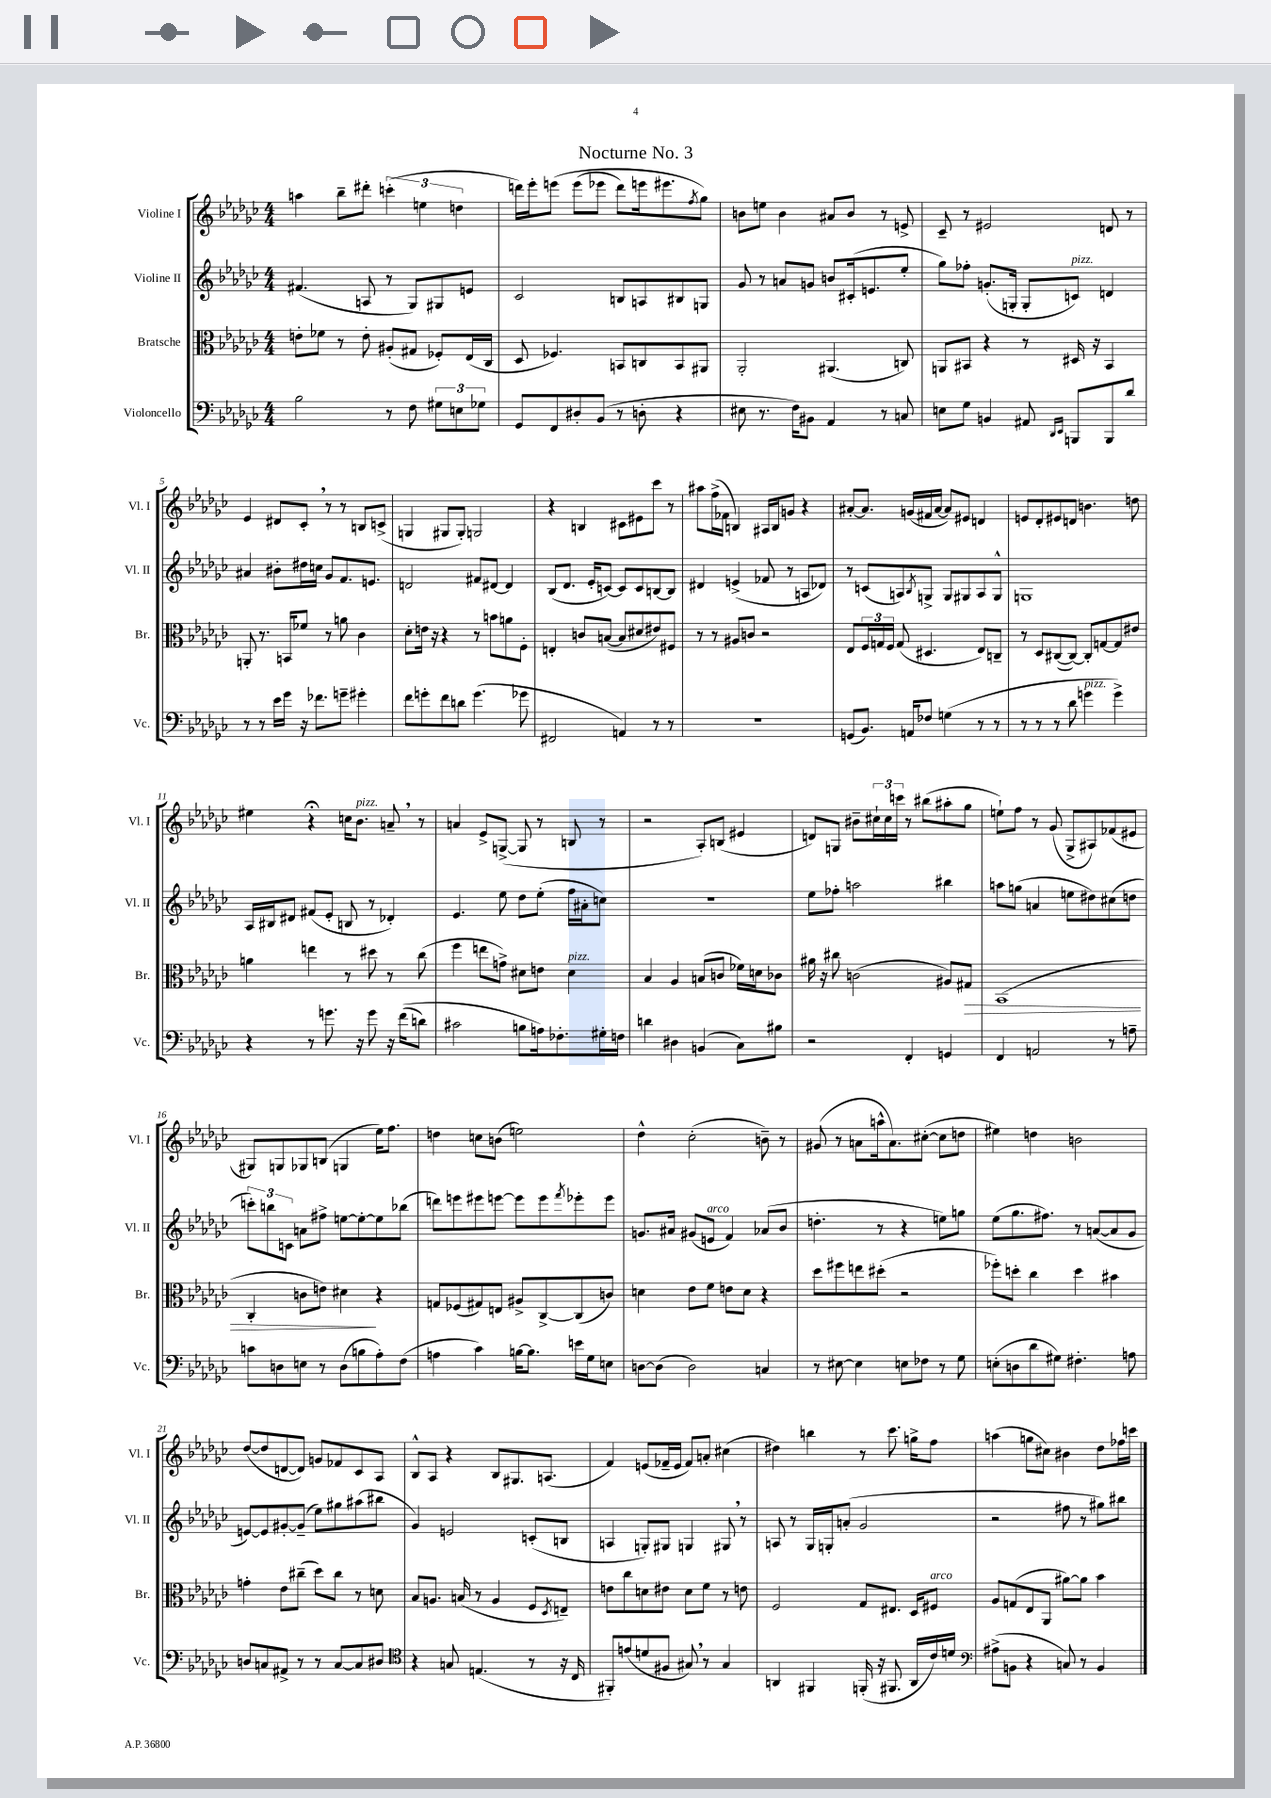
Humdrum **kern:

**kern	**kern	**kern	**kern
*staff4	*staff3	*staff2	*staff1
*clefF4	*clefC3	*clefG2	*clefG2
*k[b-e-a-d-g-c-]	*k[b-e-a-d-g-c-]	*k[b-e-a-d-g-c-]	*k[b-e-a-d-g-c-]
*M4/4	*M4/4	*M4/4	*M4/4
2B-	8e'	(4.f#	4aa
.	8f-	.	.
.	8r	.	8bb-~
.	8e'	8A	8ddd#'
8r	(8A#'	8r	(6ccc'
8F	8G#	8G-)	.
.	.	.	6ee
12G#	8F-')	8G#	.
12E	.	.	6dd
.	(16E-	8e	.
12G-	.	.	.
.	16C-	.	.
=	=	=	=
8GG-	8D-	2c-	16ddd)
.	.	.	16eee-'
8FF	4.F-)	.	&(8eee
8D#'	.	.	(8eee
(8BB-	.	.	8eee-
8r	8BB	8B	8ddd)
8D'	8C	8A	16eee
.	.	.	8.eee#
4r	8BB	8B#	.
.	.	.	8qff
.	8AA#	8G	8gg-&)
=	=	=	=
8E#	2AA-'	8g-	8b
8.r	.	8r	8ee
.	.	8a	4b
16F)	.	.	.
8BB#	.	8g	.
4AA-	(4.AA#	8b	8a#
.	.	(16c#'	8b
.	.	8.e	.
8r	.	.	8r
8C	8C)	8ee-'	8e^
=	=	=	=
8E	8AA	8gg-)	8c-~
8G-	8BB#	8ff-'	8r
4BB	4r	(8.g'	2e#
.	.	16G'	.
8AA#	8r	8G'	.
16qqDD-	.	.	.
16qqEE-	.	.	.
8BBB	16D#	8c)	.
.	16r	.	.
8BBB	4BB#	4d	8d
8d-	.	.	8r
=	=	=	=
8r	8AA'	4a#	4e-
8r	8.r	.	.
16e-	.	8b#'	8d#
16g-	16BB	.	.
16r	8f-	16dd#	8c-'
8.f-	.	16cc	.
.	8r	8g-	8r
8g~	8a	8.f	8r
4g#'	4c-	.	8B
.	.	8.e	.
.	.	.	(8c^
=	=	=	=
8f	8d-'	2d	4G
8g'	16e	.	.
.	16r	.	.
8f	4r	.	8G#
8d	.	.	8G#')
(4.g	8r	8f#	2G
.	8b	[8d#	.
.	8a	4d#]	.
8g-	8F'	.	.
=	=	=	=
2FF#	4E'	(8B-	4r
.	.	8.d-	.
.	8c	.	4B
.	.	16e-'	.
.	([8B	[8c)	.
4AA)	8B]	8c]	8c#
.	8d#	8c	8e#
8r	8e#)	[8B	8ccc-
8r	8F#	8B]	8r
=	=	=	=
1r	8r	4d#	8aa#
.	8r	.	(16ff^
.	.	.	16f-
.	8A#	(4e^	4B)
.	8c	.	.
.	2r	8f-	16A#
.	.	.	16B
.	.	8r	8g
.	.	8A	4r
.	.	8d-)	.
=	=	=	=
(8GG	8E-	8r	[8a#'
8.BB-)	24F	(8c	8.a#]
.	24G	.	.
.	24F	.	.
.	(8G	8A)	.
16AA	.	.	(16g
.	.	8qB-	.
8F-	4.D#	8G^	16f#
.	.	.	[16a#
(4G	.	8G	8a#])
.	.	8G#	8e#
8r	8E-)	8A	4d
8r	8C~	8G#^^	.
=	=	=	=
8r	8r	1G	8e
8r	8D-	.	8d-'
8r	([8C#	.	8e#
8d-	8C#_)	.	8d
4g	8C#']	.	4.b
.	[8G	.	.
4g^)	8G]	.	.
.	8e#	.	8dd
=	=	=	=
4r	4a	16A-	4ee#
.	.	16B#	.
.	.	8d#	.
8r	4ee	(8f#	4r;
8.g	.	8e-'	.
.	8r	8B	16cc
16r	.	.	8.b-
8g	8dd#	8r	.
16r	8r	4d-')	8a~
&((16f	.	.	.
8d)	(8cc-	.	8r
=	=	=	=
2c#	4ff	4.e-	4a
.	8ee	.	8e-^
.	8g^)	8ee-	([8G^
8B	8d#	8dd-	8G]
16A&)	8e	(8ee-'	8r
8.F-'	.	.	.
.	4d#	16ff	8B
.	.	16a#'	.
16G#'	.	8cc)	8r
16F	.	.	.
=	=	=	=
4d	4B-	1r	2r
4D#	4A-	.	.
(4BB	(8B	.	8A-')
.	8c	.	(8B
8C-)	16f-)	.	4e#
.	16d	.	.
8B#	8c-	.	.
=	=	=	=
2r	16a#	8ee-	8d)
.	16r	.	.
.	8cc#	8ff-'	8G
.	(2c	2aa	8b#~
.	.	.	24cc#`
.	.	.	24cc#
.	.	.	24ccc
4FF'	.	.	8r
.	.	.	(8bb#
4GG	8A#)	4bb#	8aa#'
.	8G#	.	8gg-
=	=	=	=
4FF	(1BB-	8aa	8ee`)
.	.	(8gg	8ff
2AA	.	4a	8r
.	.	.	(8g-
.	.	8ee	8G-^
.	.	8dd#)	8A#)
8r	.	(8cc#	(8f-
8A~	.	8dd	8e#
=	=	=	=
8c	4C-'	12ccc')	8G#)
.	.	12bb	.
8D	.	.	8G
.	.	12c	.
8E	8c	8a	8G-
8r	8e)	8ff#^	(8B
(8D	4d#	[8ee	4G
8B	.	8ee'_	.
8A-')	4r	8ee]	16ee-)
.	.	.	8.ff
(8F	.	(8bb-	.
=	=	=	=
4A	8G	8ddd)	4dd
.	(8F-	8eee	.
4c-)	8G#)	8eee#	8cc
.	8E	[8eee	(8b
[16B	8A#^	8eee]	2ee)
8.B]	.	.	.
.	[8C-^	8eee	.
.	.	8qfff	.
16e	(8C-]	8eee-'	.
16G-	.	.	.
8E	8c)	8eee-	.
=	=	=	=
[8D	4d	8.g	4dd-^^
(8D]	.	.	.
.	.	16a#	.
2D)	8e-	(8g#	(2cc-'
.	8f	8e	.
.	8e	4f)	.
.	8d	.	.
4C	4r	(8a-	8b~)
.	.	8b-	8r
=	=	=	=
8r	8dd-	4.dd'	(8g#
[8E#	8ff#	.	8r
4E#]	8ee	.	8a
.	(8dd#'	8r	16aa^^
.	.	.	8.a)
8E	2r	4r	.
8F-	.	.	([8cc#'
8r	.	8ee)	8cc#]
8G-	.	8gg	8dd
=	=	=	=
(8E'	8ff-')	(8ee-	4ee#)
8D	8dd'	8.gg-	.
8d-	4cc-	.	4dd
.	.	8.ff#)	.
8G#)	.	.	.
4.F#'	4dd	8r	2b
.	.	([8a	.
.	4b#	8a]	.
8A	.	8g-	.
=	=	=	=
8D	4g'	[8e)	([8dd-
8C	.	8e]	8dd-]
8AA#^	8e-	[8g#'	[8d
8r	(8cc#~	(8g#~]	8d])
8r	8dd-)	8ee-)	8g
[8C	8cc#	8gg#	8f-
8C]	8r	(8aa#	8c-
8D#	8d	8bb#	8A-
=	=	=	=
*clefC4	*	*	*
4r	8B-	4g-)	8B-^^
.	8.A	.	8A-
8G	.	2e	4r
.	(16B	.	.
(4.E	8r	.	.
.	4A	.	8B-
.	.	.	8.G#
8r	8F	(8c'	.
.	.	.	(8.A
.	8qD-	.	.
16r	8E~)	8B	.
16C-	.	.	.
=	=	=	=
8FF#')	8e	4A	4f)
(8e	8cc-	.	.
8d	8d	8G')	(8e
8F#	8e#	8G#	16f-~
.	.	.	16e
8G#)	8d	4G	8f-)
8r	8f	.	8a'
4G#	8r	8G#	(4cc#
.	8e	8r	.
=	=	=	=
4AA	2F	8A	4dd#)
.	.	8r	.
4FF#	.	16G-	4bb
.	.	16G'	.
.	.	(8a'	.
(16FF'	8G-	2g-	8r
16r	.	.	.
8.FF#	8.E#	.	8.ccc-
16AA	16D-	.	16gg^
16c-)	8F#	.	8ff
16d	.	.	.
=	=	=	=
*clefF4	*	*	*
(8A#^	8A-	2r	(4aa
8BB	(8G	.	.
4r	8E-	.	8gg
.	8AA-	.	8cc#)
8C)	[8a#)	8ff#	4b#
8r	8a#]	8r	.
4BB	4b-	8gg#)	8dd-
.	.	8bb#	16ff-
.	.	.	16ccc
==	==	==	==
*-	*-	*-	*-
